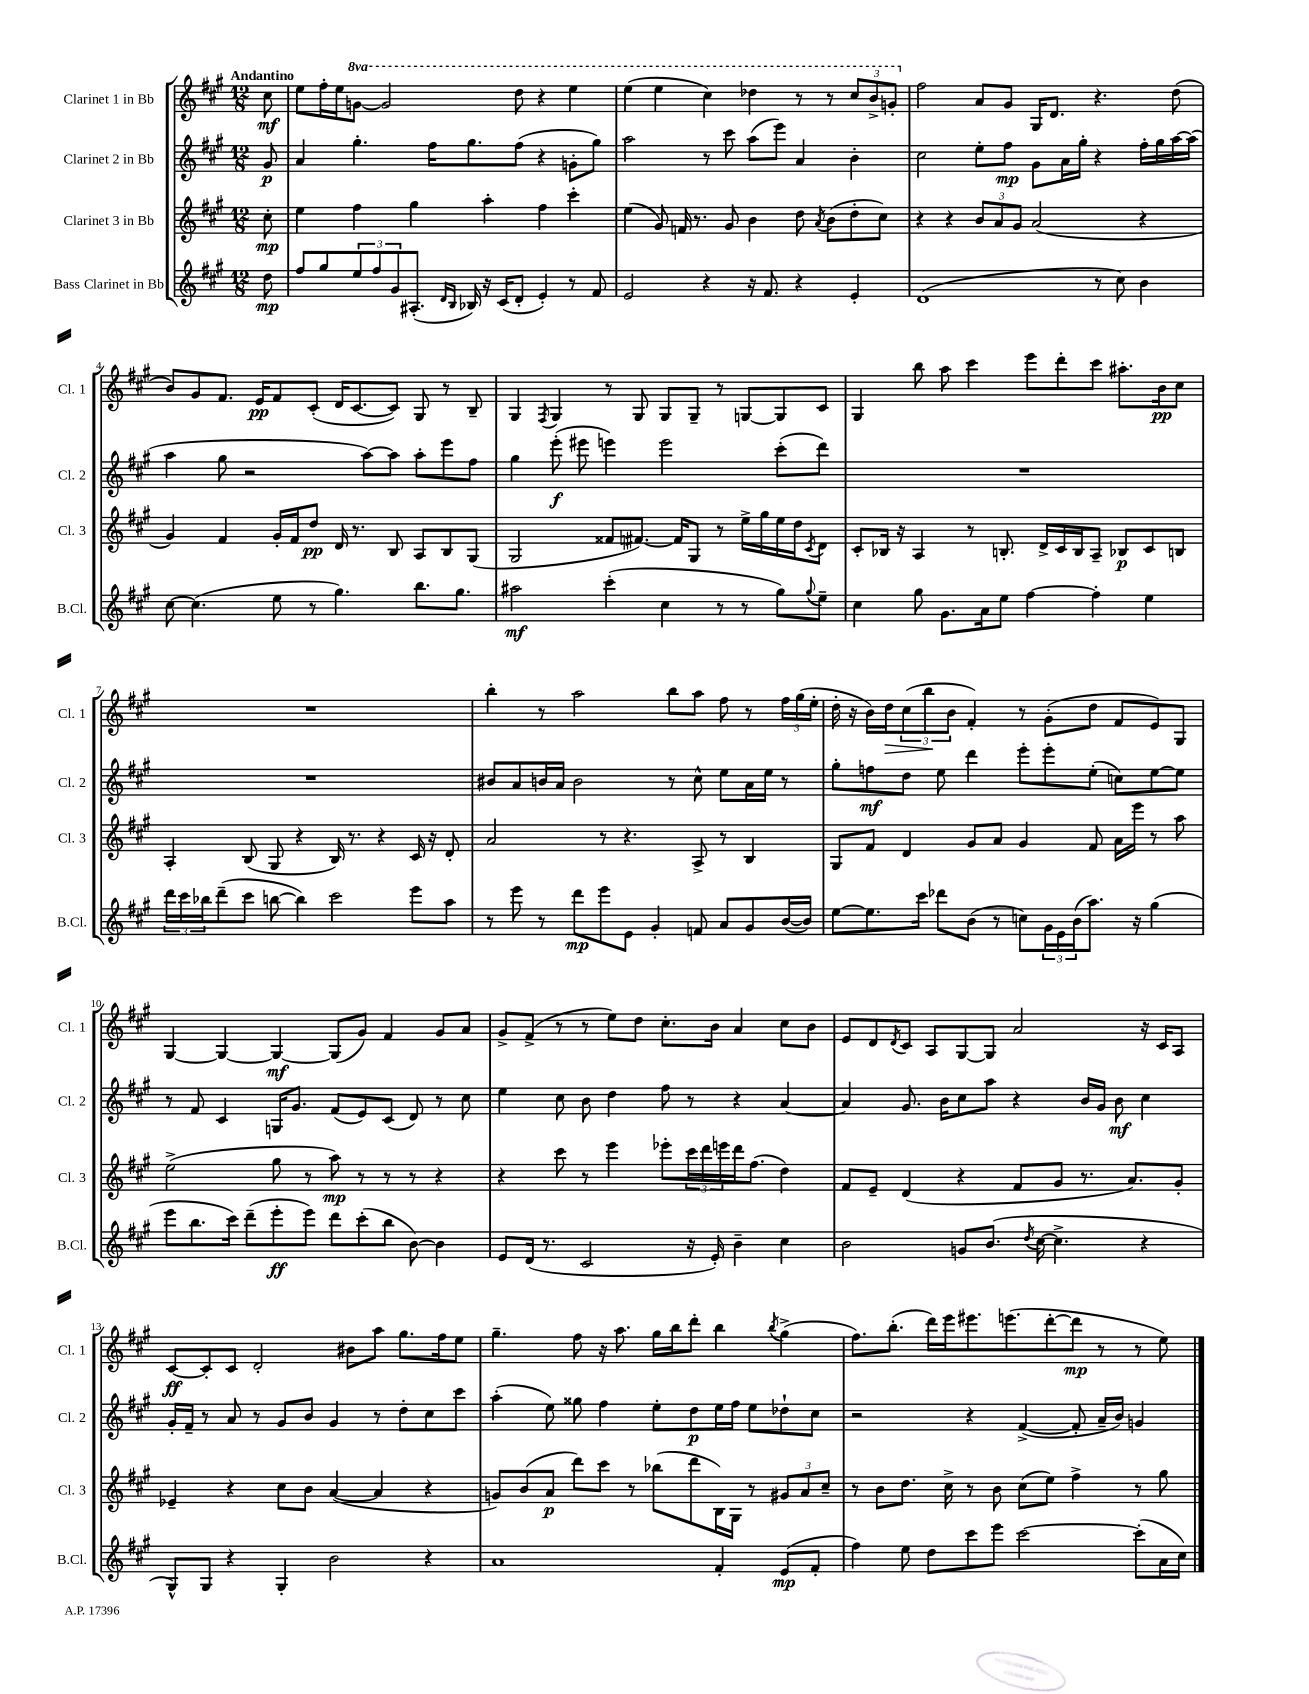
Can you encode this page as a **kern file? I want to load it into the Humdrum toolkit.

**kern	**kern	**kern	**kern
*staff4	*staff3	*staff2	*staff1
*clefG2	*clefG2	*clefG2	*clefG2
*k[f#c#g#]	*k[f#c#g#]	*k[f#c#g#]	*k[f#c#g#]
*M12/8	*M12/8	*M12/8	*M12/8
8dd	8cc#'	8g#	8cc#
=	=	=	=
8ff#	4ee	4a	8ee
8gg#	.	.	16ff#'
.	.	.	16ee
12ee	4ff#	4.gg#'	[8gg
12ff#	.	.	.
.	.	.	2gg]
12g#	.	.	.
(8.A#'	4gg#	.	.
.	.	16ff#	.
16qqd	.	.	.
16qqB	.	.	.
16B-)	.	8.gg#	.
16r	4aa'	.	.
(16c#	.	.	.
8d'	.	(8ff#	8ddd
4e')	4ff#	4r	4r
8r	4ccc#'	8g'	4eee
8f#	.	8gg#)	.
=	=	=	=
2e	(4ee	2aa	(4eee
.	8g#)	.	4eee
.	16f	.	.
.	8.r	.	.
4r	.	8r	4ccc#)
.	8g#	8ccc#	.
16r	4b	(8aa	4ddd-
8.f#	.	.	.
.	.	8eee)	.
4r	8dd	4a	8r
.	8qa	.	.
.	(8b	.	8r
4e'	8dd'	4b'	12ccc#
.	.	.	12bb^
.	8cc#)	.	.
.	.	.	12gg'
=	=	=	=
(1d	4r	2cc#	2ff#
.	4r	.	.
.	12b	8ee'	8a
.	12a	.	.
.	.	8ff#	8g#
.	12g#	.	.
.	(2a	8g#	16G#
.	.	.	8.d
.	.	16a	.
.	.	16gg#'	.
8r	.	4r	4.r
8cc#)	.	.	.
4b	4r	16ff#'	.
.	.	16gg#	.
.	.	[16aa	(8dd
.	.	(16aa]	.
=	=	=	=
[8cc#	4g#)	4aa	8b)
(4.cc#]	.	.	8g#
.	4f#	8gg#	8.f#
.	.	2r	.
.	.	.	16e
8ee	16g#'	.	8f#
.	16f#	.	.
8r	8dd	.	(8c#'
4.gg#)	16d	.	16d
.	8.r	.	[8.c#
.	.	[8aa)	.
.	8B	8aa]	8c#])
8.bb	8A	8aa'	8G#
.	8B	8eee	8r
8.gg#	.	.	.
.	(8G#	8ff#	8B~
=	=	=	=
2aa#	2G#	4gg#	4G#
.	.	.	8qF#
.	.	(8eee'	4G#
.	.	8eee#	.
(4ccc#'	8f##	4eee)	8r
.	[8.f#)	.	8G#
4cc#	.	2eee	8G#
.	16f#]	.	.
.	8G#	.	8G#~
8r	8r	.	8r
8r	16ee^	.	[8G
.	16gg#	.	.
8gg#)	16ee	(8ccc#'	8G]
.	16dd	.	.
8qqgg#	8qc#	.	.
8ee~	8d	8ddd)	8c#
=	=	=	=
4cc#	8c#'	1.r	4G#
.	16B-	.	.
.	16r	.	.
8gg#	4A	.	8bb
8.g#	.	.	8aa
.	8r	.	4ccc#
16a	.	.	.
8ee	8.B'	.	.
[4ff#	.	.	8eee
.	16d^	.	.
.	16c#	.	8ddd'
.	16B	.	.
4ff#']	8A~	.	8ccc#
.	8B-	.	8.aa#'
4ee	8c#	.	.
.	.	.	16b
.	8B	.	8cc#
=	=	=	=
24ddd	4A'	1.r	1.r
24ccc#	.	.	.
24bb-	.	.	.
(8ddd~	.	.	.
8ccc#	(8B	.	.
[8bb	8G#	.	.
4bb])	4r	.	.
2ccc#	16B)	.	.
.	8.r	.	.
.	4r	.	.
8eee	16c#	.	.
.	16r	.	.
8aa	8d'	.	.
=	=	=	=
8r	2a	8b#	4bb'
8eee	.	8a	.
8r	.	16b	8r
.	.	16a	.
8ddd	.	2b	2aa
8eee	8r	.	.
8e	4.r	.	.
4g#'	.	.	.
.	.	8r	8bb
8f	8A^	8cc#^^	8aa
8a	8r	8ee	8ff#
8g#	4B	16a	8r
.	.	16ee	.
([16b	.	8r	24ff#
.	.	.	(24gg#
16b])	.	.	.
.	.	.	24ee'
=	=	=	=
[8ee	8G#	8gg#'	16dd'
.	.	.	16r
8.ee]	8f#	8ff	16b)
.	.	.	16dd
.	4d	8dd	(12cc#
16ccc#	.	.	.
.	.	.	12bb
8ddd-	.	8ee	.
.	.	.	12b
(8b	8g#	4ddd	4f#')
8r	8a	.	.
8cc)	4g#	8eee'	8r
24g#	.	8eee'	(8g#'
24e	.	.	.
(24b	.	.	.
8.aa)	8f#	(8ee'	8dd
.	16a	8cc)	8f#
16r	16eee	.	.
(4gg#	8r	[8ee	8e)
.	8aa	8ee]	8G#
=	=	=	=
8eee	(2ee^	8r	[4G#
8.bb	.	8f#	.
.	.	4c#	4G#_
16ccc#)	.	.	.
(8ddd~	.	.	.
8eee'	8gg#	16G	4G#_
.	.	8.g#	.
8eee)	8r	.	.
8ddd	8aa)	(8f#	(8G#]
(8ccc#'	8r	8e)	8g#)
8bb	8r	(8c#	4f#
[8b)	8r	8d)	.
4b]	4r	8r	8g#
.	.	8cc#	8a
=	=	=	=
8e	4r	4ee	8g#^
(16d	.	.	(8f#^
8.r	.	.	.
.	8ccc#	8cc#	8r
2c#	8r	8b	8r
.	4eee	4dd	8ee)
.	.	.	8dd
.	8eee-'	8ff#	8.cc#'
16r	24ccc#	8r	.
.	24ddd	.	.
16e')	.	.	16b
.	24eee	.	.
4b~	16ddd	4r	4a
.	(8.ff#	.	.
4cc#	4dd)	[4a	8cc#
.	.	.	8b
=	=	=	=
2b	8f#	4a]	8e
.	8e~	.	8d
.	.	.	8qd
.	(4d	8.g#	8c#
.	.	.	8A
.	.	16b	.
8g	4r	8cc#	[8G#
(8.b	.	8aa	8G#]
.	8f#	4r	2a
8qdd	.	.	.
[16cc#	.	.	.
4.cc#^]	8g#	.	.
.	8.r	16b	.
.	.	16g#	.
.	.	8b	.
.	8.a)	.	.
4r	.	4cc#	16r
.	.	.	16c#
.	8g#'	.	8A
=	=	=	=
8G#^^)	4e-~	16g#'	[8c#
.	.	16f#~	.
8G#	.	8r	8c#']
4r	4r	8a	8c#
.	.	8r	2d'
4G#'	8cc#	8g#	.
.	8b	8b	.
2b	([4a	4g#	.
.	.	.	8b#
.	4a]	8r	8aa
.	.	8dd'	8.gg#
4r	4r	8cc#	.
.	.	.	16ff#
.	.	8ccc#	8ee
=	=	=	=
1a	8g)	(4aa'	4.gg#~
.	(8b	.	.
.	8a	8ee)	.
.	8ddd)	8gg##	8ff#
.	8ccc#	4ff#	16r
.	.	.	8.aa
.	8r	.	.
.	(8bb-	8ee'	16gg#
.	.	.	16bb
.	8ddd	8dd	8ddd'
4f#'	16B)	16ee	4bb
.	16G#	16ff#	.
.	8r	8ee	.
.	.	.	8qbb
(8e	12g#	8dd-`	(4gg#^
.	12a	.	.
8f#'	.	8cc#	.
.	12cc#~	.	.
=	=	=	=
4ff#)	8r	2r	8.ff#)
.	8b	.	.
.	.	.	(8.bb'
8ee	8.dd	.	.
8dd	.	.	16ddd)
.	16cc#^	.	16eee
8ccc#	8r	4r	8.eee#
8eee	8b	.	.
.	.	.	(8.eee
[2ccc#	(8cc#	([4f#^	.
.	8ee)	.	[8ddd'
.	4ff#^	8f#']	8ddd]
.	.	16a~	8r
.	.	16b)	.
(8ccc#']	8r	4g	8r
16a	8gg#	.	8ee)
16cc#)	.	.	.
==	==	==	==
*-	*-	*-	*-
